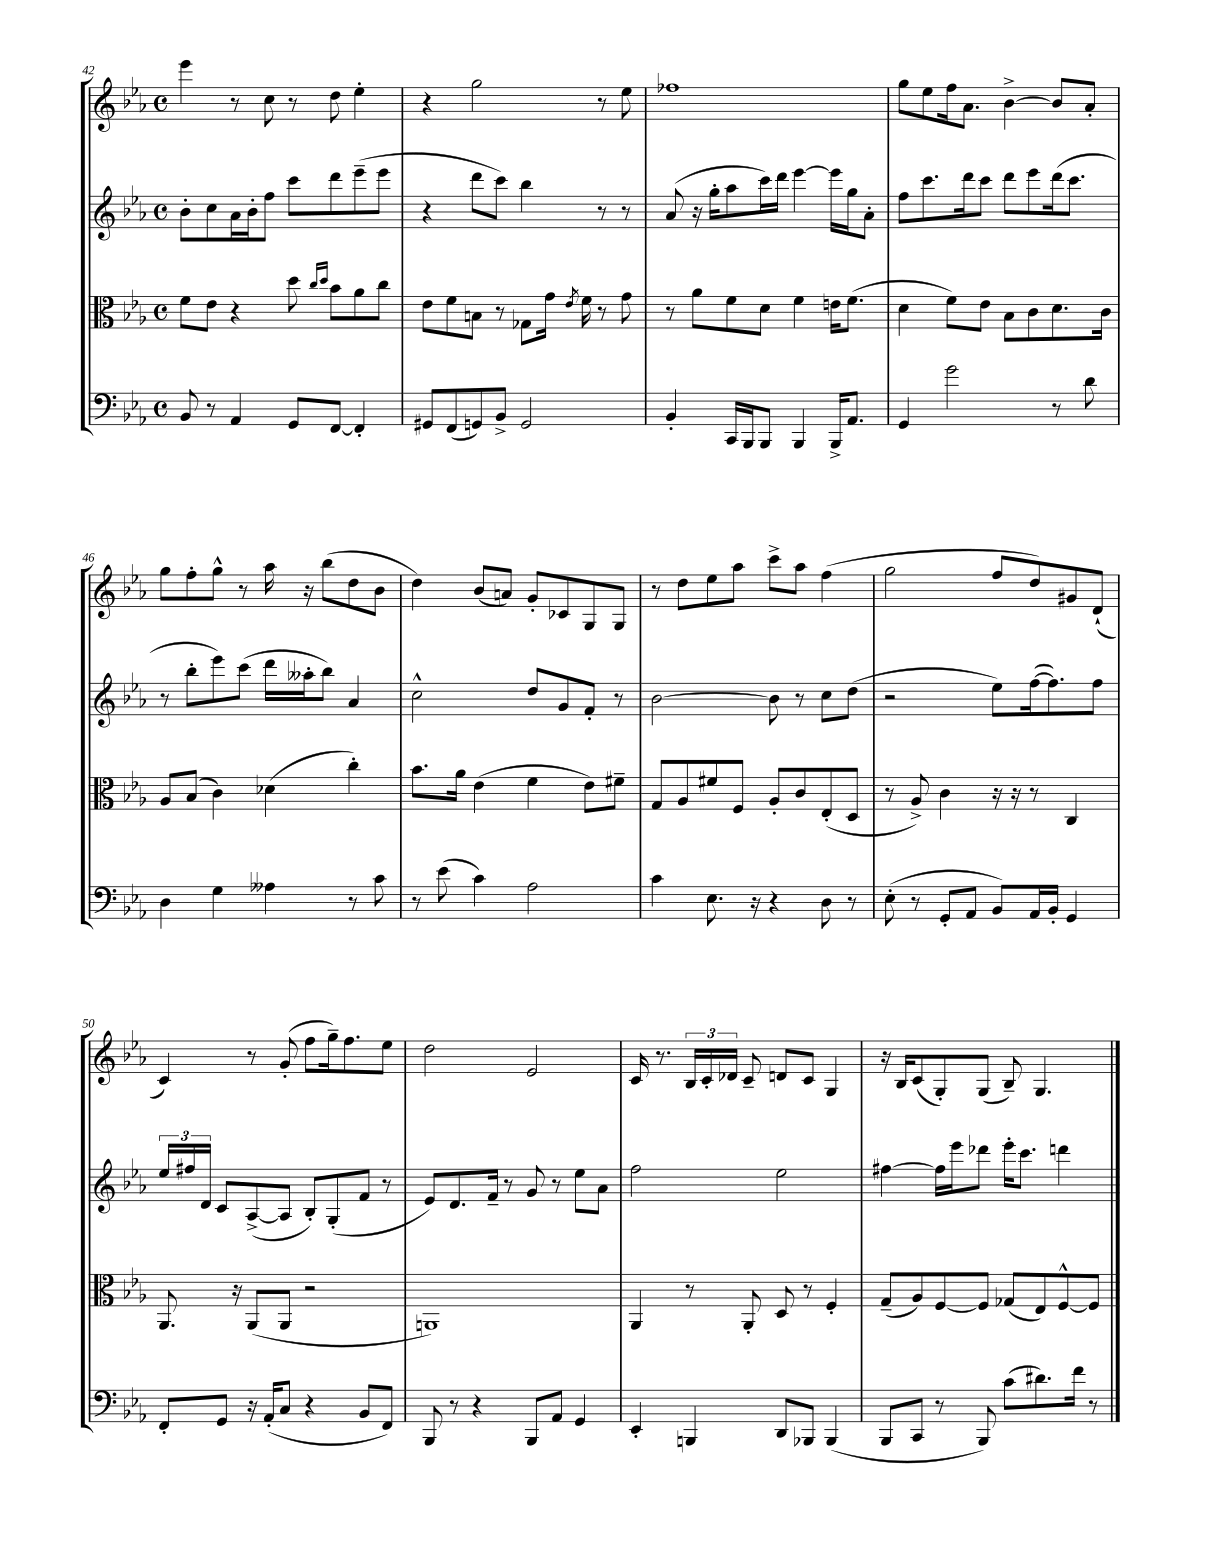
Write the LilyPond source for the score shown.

<<
\new StaffGroup <<
\new Staff = "s0" {
    \clef treble \key ees \major \defaultTimeSignature \time 4/4
    \autoBeamOff ees'''4 r8 c''8 r8 d''8 ees''4-. |
    r4 g''2 r8 ees''8 |
    fes''1 |
    g''8[ ees''8 f''16 aes'8.] bes'4~-> bes'8[ aes'8]-. |
    g''8[ f''8-. g''8]-^ r8 aes''16 r16 bes''8[( d''8 bes'8] |
    d''4) bes'8[( a'8]) g'8[-. ces'8 g8 g8] |
    r8 d''8[ ees''8 aes''8] c'''8[-> aes''8] f''4( |
    g''2 f''8[ d''8) gis'8 d'8]-!( |
    c'4) r8 g'8-.( f''8[ g''16--) f''8. ees''8] |
    d''2 ees'2 |
    c'16 r8. \tuplet 3/2 { bes16[ c'16-. des'16] } c'8-- d'8[ c'8] g4 |
    r16 bes16[ c'8( g8-.) g8]( bes8--) g4. \bar "|." |
}
\new Staff = "s1" {
    \clef treble \key ees \major \defaultTimeSignature \time 4/4
    \autoBeamOff bes'8[-. c''8 aes'16 bes'16-. f''8] c'''8[ d'''8 ees'''8--( ees'''8] |
    r4 d'''8[ c'''8]) bes''4 r8 r8 |
    aes'8( r16 g''16[-. aes''8 c'''16) d'''16] ees'''4~ ees'''16[ g''16 aes'8]-. |
    f''8[ c'''8. d'''16 c'''8] d'''8[ ees'''8 d'''16( c'''8.] |
    r8 bes''8[-. ees'''8) c'''8]( d'''16[ aeses''16-. bes''8]) aes'4 |
    c''2-^ d''8[ g'8 f'8]-. r8 |
    bes'2~ bes'8 r8 c''8[ d''8]( |
    r2 ees''8[) f''16~( f''8.) f''8] |
    \tuplet 3/2 { ees''16[ fis''16 d'16] } c'8[ aes8~->( aes8] bes8[-.) g8-.( f'8] r8 |
    ees'8[) d'8. f'16]-- r8 g'8 r8 ees''8[ aes'8] |
    f''2 ees''2 |
    fis''4~ fis''16[ ees'''16 des'''8] ees'''16[-. c'''8.] d'''4 \bar "|." |
}
\new Staff = "s2" {
    \clef alto \key ees \major \defaultTimeSignature \time 4/4
    \autoBeamOff f'8[ ees'8] r4 d''8 \grace { c''16[ d''16] } bes'8[ aes'8 c''8] |
    ees'8[ f'8 b8] r8 ges8[ g'16] \acciaccatura { ees'8 } f'16 r8 g'8 |
    r8 aes'8[ f'8 d'8] f'4 e'16[ f'8.]( |
    d'4 f'8[) ees'8] bes8[ c'8 d'8. c'16] |
    aes8[ bes8]( c'4) des'4( c''4-.) |
    bes'8.[ aes'16] ees'4( f'4 ees'8[) fis'8]-- |
    g8[ aes8 fis'8 f8] aes8[-. c'8 ees8-.( d8] |
    r8 aes8->) c'4 r16 r16 r8 c4 |
    aes,8. r16 aes,8[( aes,8] r2 |
    a,1) |
    aes,4 r8 aes,8-. d8 r8 f4-. |
    g8[--( aes8) f8~ f8] ges8[( ees8) f8~-^ f8] \bar "|." |
}
\new Staff = "s3" {
    \clef bass \key ees \major \defaultTimeSignature \time 4/4
    \autoBeamOff bes,8 r8 aes,4 g,8[ f,8]~ f,4-. |
    gis,8[ f,8( g,8) bes,8]-> g,2 |
    bes,4-. c,16[ bes,,16 bes,,8] bes,,4 bes,,16[-> aes,8.] |
    g,4 g'2 r8 d'8 |
    d4 g4 aeses4 r8 c'8 |
    r8 ees'8( c'4) aes2 |
    c'4 ees8. r16 r4 d8 r8 |
    ees8-.( r8 g,8[-. aes,8] bes,8[) aes,16 bes,16]-. g,4 |
    f,8[-. g,8] r16 aes,16[-.( c8] r4 bes,8[ f,8]) |
    bes,,8 r8 r4 bes,,8[ aes,8] g,4 |
    ees,4-. b,,4 d,8[ bes,,8] bes,,4( |
    bes,,8[ c,8] r8 bes,,8) c'8[( dis'8.) f'16] r8 \bar "|." |
}
>>
>>
\layout { \context { \Score currentBarNumber = #42 } }
